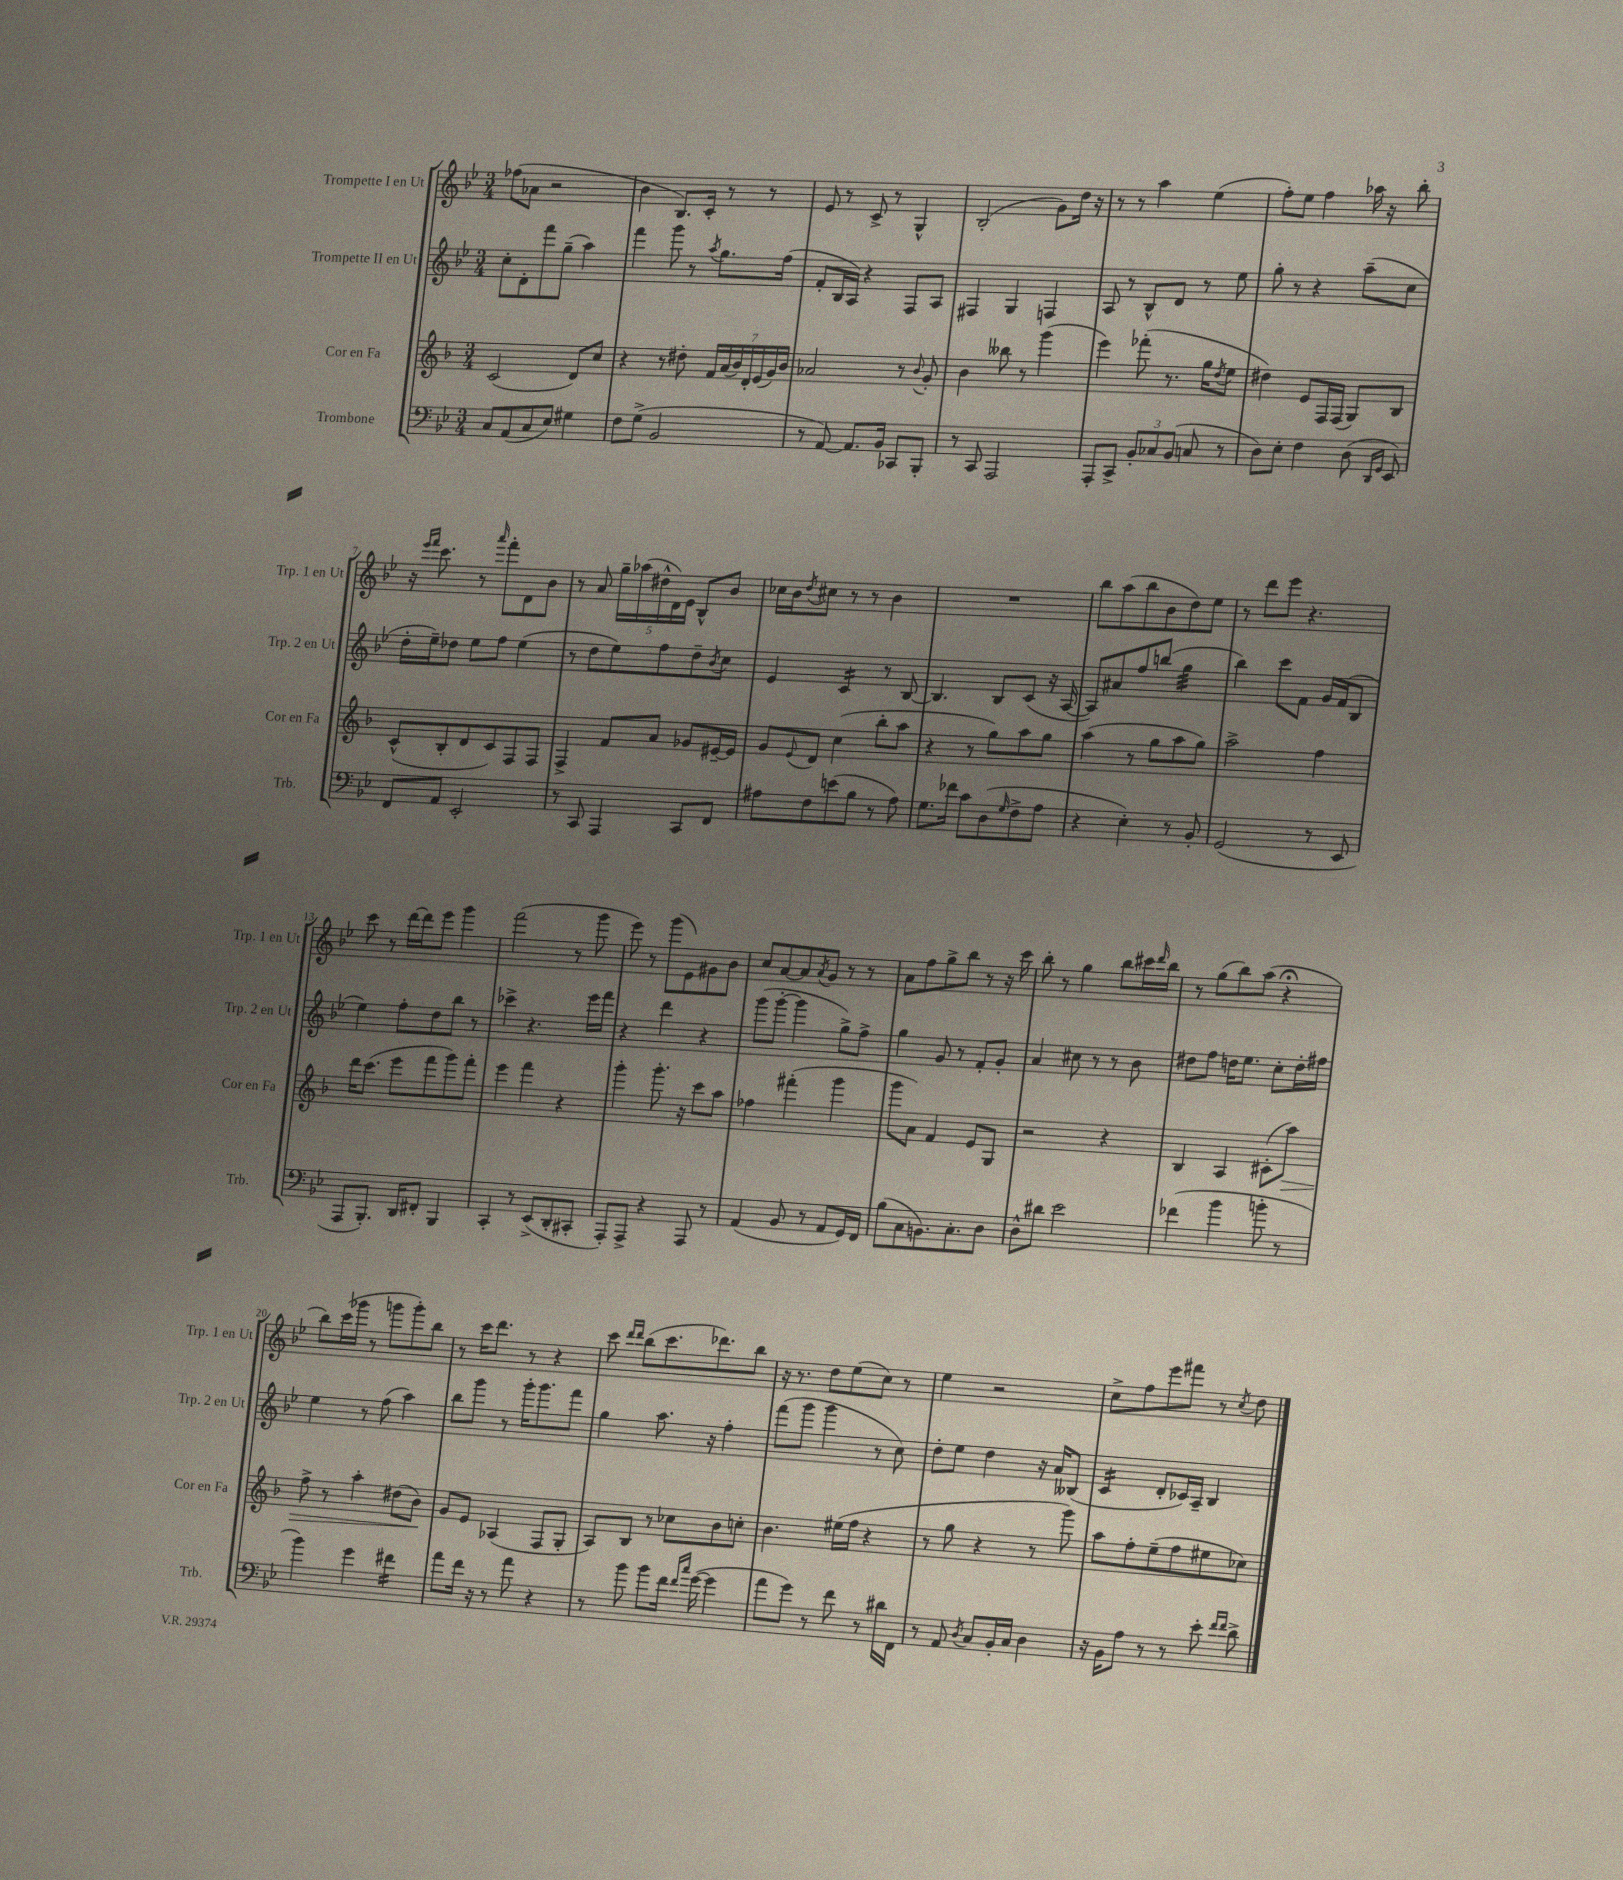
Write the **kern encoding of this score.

**kern	**kern	**kern	**kern
*staff4	*staff3	*staff2	*staff1
*clefF4	*clefG2	*clefG2	*clefG2
*k[b-e-]	*k[b-]	*k[b-e-]	*k[b-e-]
*M3/4	*M3/4	*M3/4	*M3/4
8C/L	(2c/	8cc'\L	(8ff-\L
(8AA/	.	8d'\	8a-\J
8C/	.	8fff\	2r
8E-/J)	.	(8gg~\J	.
4G#\	8d/L)	4aa\)	.
.	8cc/J	.	.
=	=	=	=
8F\L	4r	4fff\	4b-\
(8G^\J	.	.	.
2BB-/	8r	8ggg\	8.B-/L)
.	8dd#'\	8r	.
.	.	.	16c'/Jk
.	.	8qaa/	.
.	28f/LL	8.gg\L	8r
.	(28a/	.	.
.	28b-/)	.	.
.	28d'/	.	.
.	.	.	8r
.	(28e/	.	.
.	28g/)	.	.
.	.	(16ff\Jk	.
.	28b-/JJ	.	.
=	=	=	=
8r	2a-/	8f'/L	8e-/
[8AA/)	.	16B-/L	8r
.	.	16A/JJ)	.
8.AA/]L	.	4r	8c^/
.	.	.	8r
16BB-/Jk	.	.	.
8CC-/L	8r	8F/L	4G^^/
.	8qqb-/	.	.
8BBB-'/J	8g'/	8A/J	.
=	=	=	=
8r	4b-\	4F#/	(2B-'/
8CC/	.	.	.
2AAA/	8bb--\	4G/	.
.	8r	.	.
.	(4ggg\	4F/	8g\L)
.	.	.	16dd\Jk
.	.	.	16r
=	=	=	=
8AAA'/L	4eee\)	8A/	8r
8CC^/J	.	8r	8r
12BB-'/L	(8fff-'\	8B-^^/L	4aa\
12C-/	.	.	.
.	8.r	8d/J	.
(12BB-/J	.	.	.
8C/	.	8r	(4ee-\
.	16gg\LK	.	.
.	8qdd/	.	.
8r	8ee\J	8ee-\	.
=	=	=	=
8D\L)	4dd#\)	8gg'\	8ff'\L)
8E-'\J	.	8r	8ee-\J
4F\	8e/L	4r	4ff\
.	16F/L	.	.
.	(16F/JJ	.	.
(8D\	8G/L)	(8aa~\L	16aa-\
.	.	.	16r
16qqDD/LL	.	.	.
16qqGG/JJ	.	.	.
8EE-/)	8B-/J	8cc\J	8bb-'\
=	=	=	=
8FF/L	(8c^^/L	16dd'\LL	16r
.	.	.	16qqeee-/LL
.	.	.	16qqfff/JJ
.	.	16ee-~\J)	8.ccc\
8AA/J	8B-'/	8dd-\J	.
2EE-'/	8d/	8ee-\L	8r
.	.	.	16qqaaa/
.	8c/)	8ff\J	8fff'\L
.	8F/	(4ee-\	8d\
.	8F/J	.	8b-\J
=	=	=	=
8r	4F^/	8r	8r
8CC/	.	8dd\L	8a/
4AAA/	8f/L	8ee-\)	20gg~\LL
.	.	.	(20aa-\
.	.	.	20dd#^^\
.	8a/J	8ff\	.
.	.	.	20d\)
.	.	.	20e-\JJ
8CC/L	8g-/L	8dd~\	8B-^^/L
.	.	8qb-/	.
8FF/J	[16e#~/L	8cc\J	8b-/J
.	16e#/]JJ	.	.
=	=	=	=
8A#\L	8g/L	4e-/	16cc-\LL
.	.	.	16b-\J
.	8qqe/	.	8qdd/
8F\	8d/J	.	8cc#\J
(8e\	(4cc\	4c/	8r
8B-\J	.	.	8r
8r	8bb-'\L	8r	4b-\
8A#\)	8aa\J	[8B-/	.
=	=	=	=
8.G\L	4r	4.B-/]	2.r
16f-\Jk	.	.	.
8c\L	8r	.	.
(8D\	8gg\L)	8B-/L	.
16qqG/	.	.	.
8F^\	8aa\	(8c/J	.
8A\J	8gg\J	16r	.
.	.	[16A/	.
=	=	=	=
4r	(4aa\	8A/]L)	8bb-\L
.	.	8a#/	(8aa\
4E-'\)	8r	8ff/	8bb-\
.	8gg\L	(8bb/J	8b-\
8r	8aa\	4gg\	8dd\)
8BB-'/	8gg\J)	.	8ee-\J
=	=	=	=
(2GG/	2aa^\	4bb-\)	8r
.	.	.	8ddd\L
.	.	8ccc\L	8eee-\J
.	.	8f\J	4.r
8r	4ff\	16g/LL	.
.	.	(16f/J	.
8EE-/	.	8B-/J	.
=	=	=	=
8AAA/L	16ddd\LK	4ee-\)	8ccc\
.	(8.ccc\J	.	.
8.BBB-'/J)	.	.	8r
.	8eee\L	8ff'\L	[16ddd\LL
16DD/LK	.	.	16ddd\]J
8FF#'/J	8fff\	8dd\	8eee-\J
4BBB-/	8ggg\)	8bb-\J	4ggg\
.	8fff'\J	8r	.
=	=	=	=
4CC'/	4eee\	4ccc-^\	(2fff\
8r	4fff\	4.r	.
(8EE-^/L	.	.	.
8DD'/	4r	.	8r
8CC#'/J	.	16eee-\LL	8ggg\
.	.	16fff\JJ	.
=	=	=	=
8AAA'/L)	4ggg'\	4r	8eee-\)
8AAA^/J	.	.	8r
4r	8.ggg'\	4ddd\	(8ggg\L
.	.	.	8e-\)
.	16r	.	.
8AAA/	8ccc\L	4r	8g#\
8r	8aa\J	.	8b-\J
=	=	=	=
(4AA/	4ff-\	(8ggg\L	8cc/L
.	.	[8ggg'\J	[8a/
8BB-/	(4fff#'\	4ggg\]	8a/]
.	.	.	8qa/
8r	.	.	8g/J
8AA/L	4ggg\	8gg^\L)	8r
16GG/L)	.	8ff^\J	8r
16FF/JJ	.	.	.
=	=	=	=
(8B-\L	8ggg\L	4gg\	8a\L
8C\	8a\J)	.	8ff\
8.BB\)	4f/	8g/	8gg^\
.	.	8r	8bb-\J
8.C'\	.	.	.
.	8e/L	8f'/L	8r
8D\J	8G/J	8g'/J	16r
.	.	.	16ccc\
=	=	=	=
8D^^\L	2r	4a/	8bb-'\
8d#\J	.	.	8r
2e-\	.	8cc#\	4gg\
.	.	8r	.
.	4r	8r	8bb-\L
.	.	8b-\	16ccc#\L
.	.	.	16qqddd/
.	.	.	16bb-\JJ
=	=	=	=
(4f-\	4B-/	8dd#\L	8r
.	.	8ff\J	(8gg\L
4b-\	4A/	16dd\LK	8bb-\)
.	.	8.ee-\J	.
.	.	.	(8aa\J
8b'\	(8c#'\L	8cc'\L	4r;
8r	8aa\J)	16dd'\L	.
.	.	16ff#\JJ	.
=	=	=	=
4b-\)	8ff^\	4ee-\	8bb-\L)
.	8r	.	(16ccc\L
.	.	.	16ggg-\JJ
4g\	4aa'\	8r	8r
.	.	(8ff\	8ggg\L
4f#\	(8dd#\L	4aa\)	8ggg'\)
.	8b-\J)	.	8bb-\J
=	=	=	=
8a\L	8g/L	8bb-\L	8r
16f\Jk	8e/J	8ggg\J	16ccc\LK
16r	.	.	8.ddd\J
8r	(4A-/	8r	.
8a\	.	16ggg'\LK	8r
.	.	8.ggg\	.
4r	8F/L	.	4r
.	8G'/J	8fff\J	.
=	=	=	=
8r	8A/L)	4gg\	8ccc\
.	.	.	16qqddd/LL
.	.	.	16qqddd/JJ
8b-\	8B-/J	.	(8bb-\L
8b-\L	8r	8.aa\	8.ccc\
16f\Jk	8cc-\L	.	.
16qqf/LL	.	.	.
16qqcc/JJ	.	.	.
([16g\	.	16r	8.ddd-\)
4g\]	8b-\	4ff'\	.
.	8cc'\J	.	8bb-\J
=	=	=	=
8a\L	4.b-\	(8fff\L	16r
.	.	.	8.r
8g\J)	.	8ggg\J	.
8r	.	4ggg\	8dd\L
8f\	(16ee#\LL	.	(8ee-\
.	16ff\JJ	.	.
8r	4r	8r	8cc\J)
16d#\LL	.	8cc\)	8r
16FF\JJ	.	.	.
=	=	=	=
8r	8r	8dd'\L	4ee-\
8AA/	8gg\	8ee-\J	.
8qD/	.	.	.
8C/L	4r	4dd\	2r
16BB-'/L	.	.	.
16C/JJ	.	.	.
4D\	8r	16r	.
.	.	16a/LK	.
.	8ggg\)	(8B--/J	.
=	=	=	=
16r	8aa\L	4c/	8cc^\L
16BB-\LK	.	.	.
8A\J	8ff'\	.	8ff\
8r	(8ee~\	8d'/L	8eee-\
8r	8ff\	16c-/L)	8fff#\J
.	.	16A~/JJ	.
8e-'\	8ee#\	4B-/	8r
16qqf/LL	.	.	.
16qqf/JJ	.	.	8qcc/
8d^\	8cc-\J)	.	8dd\
==	==	==	==
*-	*-	*-	*-
